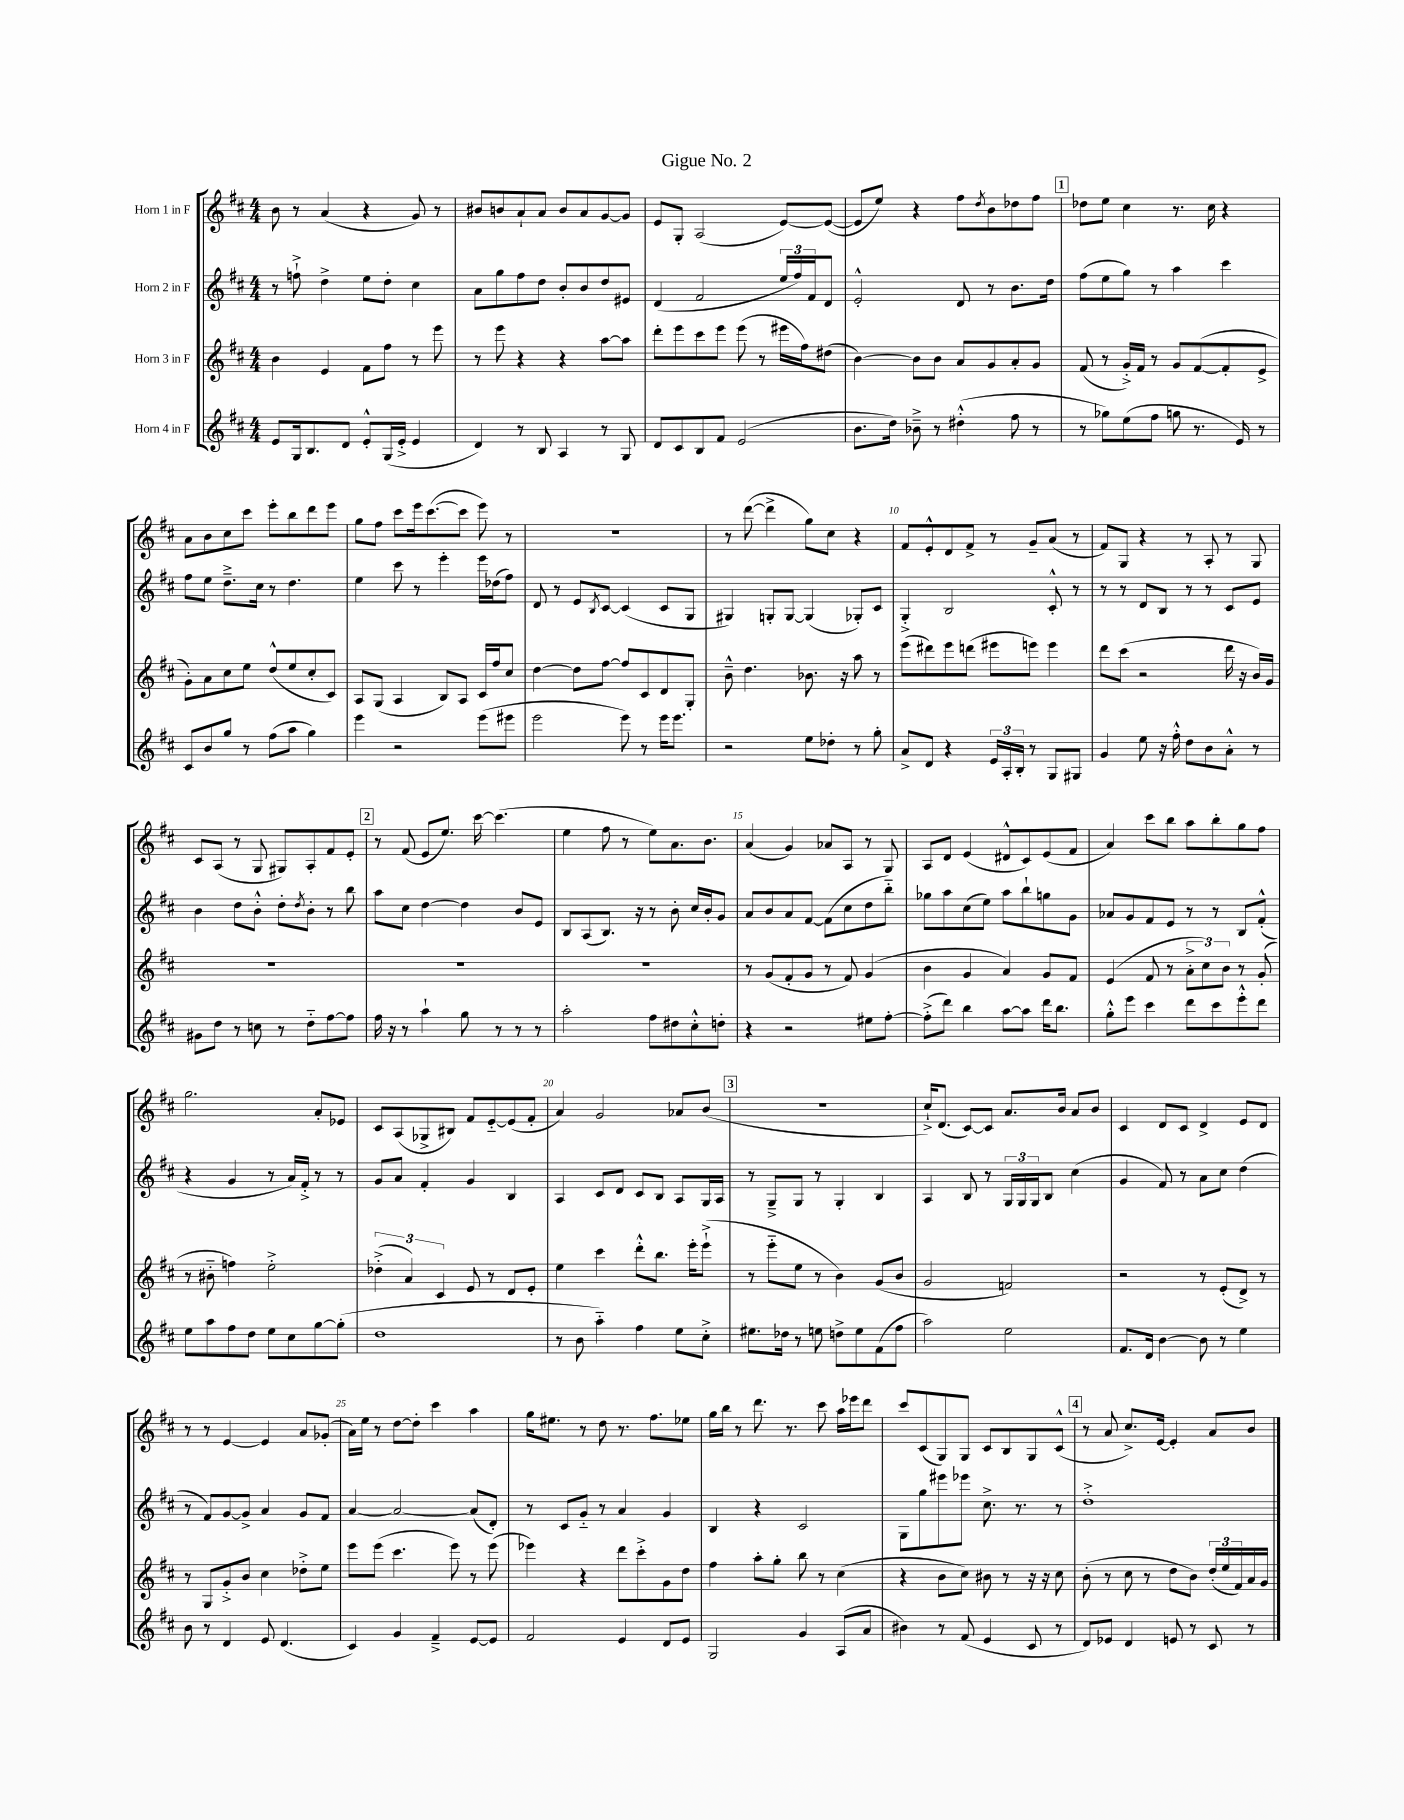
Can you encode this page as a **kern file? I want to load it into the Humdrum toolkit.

**kern	**kern	**kern	**kern
*part4	*part3	*part2	*part1
*staff4	*staff3	*staff2	*staff1
*I"Horn 4 in F	*I"Horn 3 in F	*I"Horn 2 in F	*I"Horn 1 in F
*clefG2	*clefG2	*clefG2	*clefG2
*k[f#c#]	*k[f#c#]	*k[f#c#]	*k[f#c#]
*M4/4	*M4/4	*M4/4	*M4/4
=1	=1	=1	=1
8e/L	4b\	8r	8b\
16G/k	.	8ffn`^\	8r
8.B/	.	.	.
.	4e/	4dd^\	(4a/
8d/J	.	.	.
8e'^^/L	8f#\L	8ee\L	4r
(16G/L	8ff#\J	8dd'\J	.
16e'^/JJ	.	.	.
4e/	8r	4cc#\	8g/)
.	8eee\	.	8r
=2	=2	=2	=2
4d/)	8r	8a\L	8b#X/L
.	8eee\	8gg\	8bn/
8r	4r	8ff#\	8a`/
8B/	.	8dd\J	8a/J
4A/	4r	8b'/L	8b/L
.	.	8b/	8a/
8r	[8aa\L	8dd/	[8g/
8G/	8aa\J]	8e#X/J	8g/J]
=3	=3	=3	=3
8d/L	8ddd'\L	(4d/	8e/L
8c#/	8eee\	.	8G'/J
8B/	8ccc#\	2f#/	(2A/
8f#/J	8eee\J	.	.
(2e/	(8eee\	.	.
.	8r	.	.
.	16eee#X\LL	24ee/LL	[8e/L)
.	.	24ff#/)	.
.	16ff#\J)	.	.
.	.	24f#/J	.
.	(8dd#X\J	8d/J	(8e/J_
=4	=4	=4	=4
8.b\L	[4b\)	2e'^^/	8e/L]
.	.	.	8ee/J)
16dd\Jk)	.	.	.
8b-X~^\	8b\L]	.	4r
8r	8b\J	.	.
(4dd#X'^^\	8a/L	8d/	8ff#\L
.	.	.	8qdd/
.	8g/	8r	8b\
8ff#\	8a'/	8.b\L	8dd-X\
8r	8g/J	.	8ff#\J
.	.	16dd\Jk	.
!!LO:REH:place=s1:t=1
=5	=5	=5	=5
8r	(8f#/	(8ff#\L	8dd-X\L
8gg-X\L)	8r	8ee\	8ee\J
(8ee\	16g'^/LL)	8gg\J)	4cc#\
.	16f#/JJ	.	.
8ff#\J	8r	8r	.
8ggn\	8g/L	4aa\	8.r
8.r	([8f#/	.	.
.	.	.	16cc#\
.	8f#'/]	4ccc#\	4r
16e/)	.	.	.
8r	8e^/J	.	.
!!LO:LB:g=z
=6	=6	=6	=6
8c#/L	8g'\L)	8ff#\L	8a\L
8b/	8a\	8ee\J	8b\
8gg/J	8cc#\	8.dd~^\L	8cc#\
8r	8ee\J	.	8ccc#\J
.	.	16cc#\Jk	.
(8ff#\L	(8dd^^/L	8r	8eee'\L
8aa\J	8ee/	4.dd\	8bb\
4gg\)	8cc#'/	.	8ddd\
.	8c#/J)	.	8eee\J
=7	=7	=7	=7
4eee\	8A/L	4ee\	8gg\L
.	(8G/J	.	8ff#\J
2r	4A/	8ccc#\	8ccc#\L
.	.	8r	16eee\k
.	.	.	([8.ccc#\
.	8B/L)	4eee'\	.
.	8A/J	.	8ccc#\J]
(8eee\L	16c#/LL	16eee\LL	8eee\)
.	16ff#/J	(16dd-X\J	.
8eee#X\J	8cc#/J	8ff#\J)	8r
=8	=8	=8	=8
2eee\	[4dd\	8d/	1r
.	.	8r	.
.	8dd\L]	8e/L	.
.	.	8qB/	.
.	[8ff#\J	[8c#/J	.
8eee\)	8ff#/L]	(4c#/]	.
8r	8c#/	.	.
16eee\KL	8d/	8c#/L	.
8.eee\J	.	.	.
.	8G'/J	8G/J	.
=9	=9	=9	=9
2r	8b~^^\	4G#X/)	8r
.	4.dd\	.	([8ddd\
.	.	8Gn'/L	4ddd^\]
.	.	[8G/J	.
8ee\L	8.b-X\	(4G/]	8gg\L)
8dd-X'\J	.	.	8cc#\J
.	16r	.	.
8r	8aa\	8G-X'/L)	4r
8gg'\	8r	8c#/J	.
=10	=10	=10	=10
8a^/L	(8eee\L	4G'^/	8f#/L
8d/J	8ddd#X\)	.	8e'^^/
4r	8eee\	2B/	8d/
.	(8dddn\J	.	8f#^/J
24e/LL	8eee#X\L	.	8r
24A'/	.	.	.
24B'/JJ	.	.	.
8r	8eeen\J)	.	8g~/L
8G/L	4eee\	8c#'^^/	(8a/J
8G#X/J	.	8r	8r
=11	=11	=11	=11
4g/	8ddd\L	8r	8f#/L)
.	(8ccc#\J	8r	8G/J
8ee\	2r	8d/L	4r
16r	.	8B/J	.
16ff#'^^\	.	.	.
8dd\L	.	8r	8r
8b\	.	8r	8A'/
8a'^^\J	16ddd\	8c#/L	8r
.	16r	.	.
8r	16b/LL)	8e/J	8G/
.	16g/JJ	.	.
!!LO:LB:g=z
=12	=12	=12	=12
8g#X\L	1r	4b\	8c#/L
8dd\J	.	.	(8A/J
8r	.	8dd\L	8r
8ccn\	.	8b'^^\J	8G/
8r	.	8dd'\L	8G#X/L)
.	.	8qdd/	.
8dd\L	.	8b'\J	8A'/
[8ff#\	.	8r	8f#/
8ff#\J]	.	8bb\	8e'/J
!!LO:REH:place=s1:t=2
=13	=13	=13	=13
16ff#\	1r	8aa\L	8r
16r	.	.	.
8r	.	8cc#\J	(8f#/
4aa`\	.	[4dd\	8e/L
.	.	.	8.ee/J)
8gg\	.	4dd\]	.
.	.	.	[16ccc#\
8r	.	.	(4.ccc#\]
8r	.	8b/L	.
8r	.	8e/J	.
=14	=14	=14	=14
2aa'\	1r	8B/L	4ee\
.	.	(8A/	.
.	.	8.B/J)	8ff#\
.	.	.	8r
.	.	16r	.
8ff#\L	.	8r	8ee\L)
8dd#X\	.	8b'\	8.a\
8cc#'^^\	.	16cc#/LL	.
.	.	16b'/J	8.b\J
8ddn'\J	.	8g/J	.
=15	=15	=15	=15
4r	8r	8a/L	(4a/
.	(8g/L	8b/	.
2r	8f#'/	8a/	4g/)
.	8g/J	[8f#/J	.
.	8r	(8f#\L]	8a-X/L
.	8f#/)	8cc#\	8A/J
8ee#X\L	(4g/	8dd\	8r
[8ff#'\J	.	8bb\J)	8G/
=16	=16	=16	=16
(8ff#'^\L]	4b\	8gg-X\L	8A/L
8ddd\J)	.	8aa\	8d/J
4bb\	4g/	(8cc#\	(4e/
.	.	8ee\J)	.
[8aa\L	4a/)	8aa\L	8d#X^^/L
8aa\J]	.	8bb`\	8c#/)
16ddd\KL	8g/L	8ggn\	(8e/
8.bb\J	.	.	.
.	8f#/J	8g\J	8f#/J
=17	=17	=17	=17
8gg'^^\L	(4e/	8a-X/L	4a/)
8eee\J	.	8g/	.
4ccc#\	8f#/	8f#/	8ccc#\L
.	8r	8e/J	8bb\J
8ddd\L	12a'^\L	8r	8aa\L
.	12cc#\)	.	.
8ccc#\	.	8r	8bb'\
.	12b\J	.	.
8eee'^^\	8r	8B/L	8gg\
8ddd\J	(8g'/	(8f#'^^/J	8ff#\J
!!LO:LB:g=z
=18	=18	=18	=18
8ee\L	8r	4r	2.gg\
8aa\	8b#X\	.	.
8ff#\	4ffn\)	4g/	.
8dd\J	.	.	.
8ee\L	2ee'^\	8r	.
8cc#\	.	16a/LL)	.
.	.	16f#'^/JJ	.
[8gg\	.	8r	8a'/L
(8gg'\J]	.	8r	8e-X/J
=19	=19	=19	=19
1dd	(6dd-X'^\	8g/L	8c#/L
.	.	8a/J	(8A/
.	6a/)	.	.
.	.	4f#'/	8G-X^/
.	6c#/	.	.
.	.	.	8B#X/J)
.	8e/	4g/	8f#/L
.	8r	.	[8e/
.	8d/L	4B/	(8e/]
.	8e'/J	.	8f#'/J
=20	=20	=20	=20
8r	4ee\	4A/	4a/)
8b\	.	.	.
4aa\)	4ccc#\	8c#/L	2g/
.	.	8d/J	.
4ff#\	8ddd'^^\L	8c#/L	.
.	8.bb\J	8B/J	.
8ee\L	.	8A/L	8a-X/L
.	16eee'\KL	.	.
8cc#'^\J	(8eee`^\J	16G/L	(8b/J
.	.	16A/JJ	.
!!LO:REH:place=s1:t=3
=21	=21	=21	=21
8.ee#X\L	8r	8r	1r
.	8eee\L	8G~^/L	.
16dd-X\Jk	.	.	.
8r	8ee\J	8G/J	.
8een\	8r	8r	.
8ddn^\L	4b\)	4G'/	.
8ee\	.	.	.
(8f#\	(8g/L	4B/	.
8ff#\J	8b/J	.	.
=22	=22	=22	=22
2aa\)	2g/	4A/	16cc#`^/KL)
.	.	.	(8.d/J
.	.	8B/	[8c#/L)
.	.	8r	8c#/J]
2ee\	2fn/)	24G/LL	8.a/L
.	.	24G/	.
.	.	24G/J	.
.	.	8B/J	.
.	.	.	16b/Jk
.	.	(4cc#\	8a/L
.	.	.	8b/J
=23	=23	=23	=23
8.f#/L	2r	4g/	4c#/
16d/Jk	.	.	.
[4b\	.	8f#/)	8d/L
.	.	8r	8c#/J
8b\]	8r	8a\L	4d^/
8r	(8e'/L	8cc#\J	.
4ee\	8d^/J)	(4dd\	8e/L
.	8r	.	8d/J
!!LO:LB:g=z
=24	=24	=24	=24
8b\	8r	8r	8r
8r	8G/L	8f#/L)	8r
4d/	8g'^/	[8g/	[4e/
.	8b/J	8g^/J]	.
8e/	4cc#\	4a/	4e/]
(4.d/	.	.	.
.	8dd-X'^\L	8g/L	8a/L
.	8ee\J	8f#/J	(8g-X'/J
=25	=25	=25	=25
4c#/)	8eee\L	[4a/	16a\LL)
.	.	.	16ee\JJ
.	(8eee\J	.	8r
4g/	4.ccc#\	2a/_	[8dd\L
.	.	.	8dd'\J]
4f#~^/	.	.	4ccc#\
.	8eee\)	.	.
[8e/L	8r	(8a/L]	4aa\
8e/J]	(8eee\	8d'/J)	.
=26	=26	=26	=26
2f#/	4eee-X\)	8r	16gg\KL
.	.	.	8.ee#X\J
.	.	8c#/L	.
.	4r	8g/J	8r
.	.	8r	8dd\
4e/	8ddd\L	4a/	8.r
.	8ccc#'^\	.	.
.	.	.	8.ff#\L
8d/L	8g\	4g/	.
8e/J	8dd\J	.	8ee-X\J
=27	=27	=27	=27
2G/	4ff#\	4B/	16gg\LL
.	.	.	16bb\JJ
.	.	.	8r
.	8aa'\L	4r	8.ddd\
.	8gg'\J	.	.
.	.	.	8.r
4g/	8bb\	2c#/	.
.	8r	.	8ccc#\
(8A/L	(4cc#\	.	16aa\LL
.	.	.	16eee-X\J
8a/J	.	.	8ddd\J
=28	=28	=28	=28
4b#X\)	4r	8G\L	8ccc#/L
.	.	8gg\	(8c#/
8r	8b\L	8eee#X\	8G/)
(8f#/	8cc#\J)	8eee-X\J	8G/J
4e/	8b#X\	8.cc#^\	8c#/L
.	8r	.	8B/
.	.	8.r	.
8c#/	16r	.	8G/
.	16r	.	.
8r	8cc#\	8r	(8c#^^/J
!!LO:REH:place=s1:t=4
=29	=29	=29	=29
8d/L)	(8b'\	1dd'^	8r
8e-X/J	8r	.	8a/
4d/	8cc#\	.	8.cc#^/L)
.	8r	.	.
.	.	.	[16e/Jk
8en/	8dd\L	.	4e'/]
8r	8b\J)	.	.
8c#/	(24dd'/LL	.	8a/L
.	24ee/	.	.
.	24f#/)	.	.
8r	16a/	.	8b/J
.	16g/JJ	.	.
==	==	==	==
*-	*-	*-	*-
